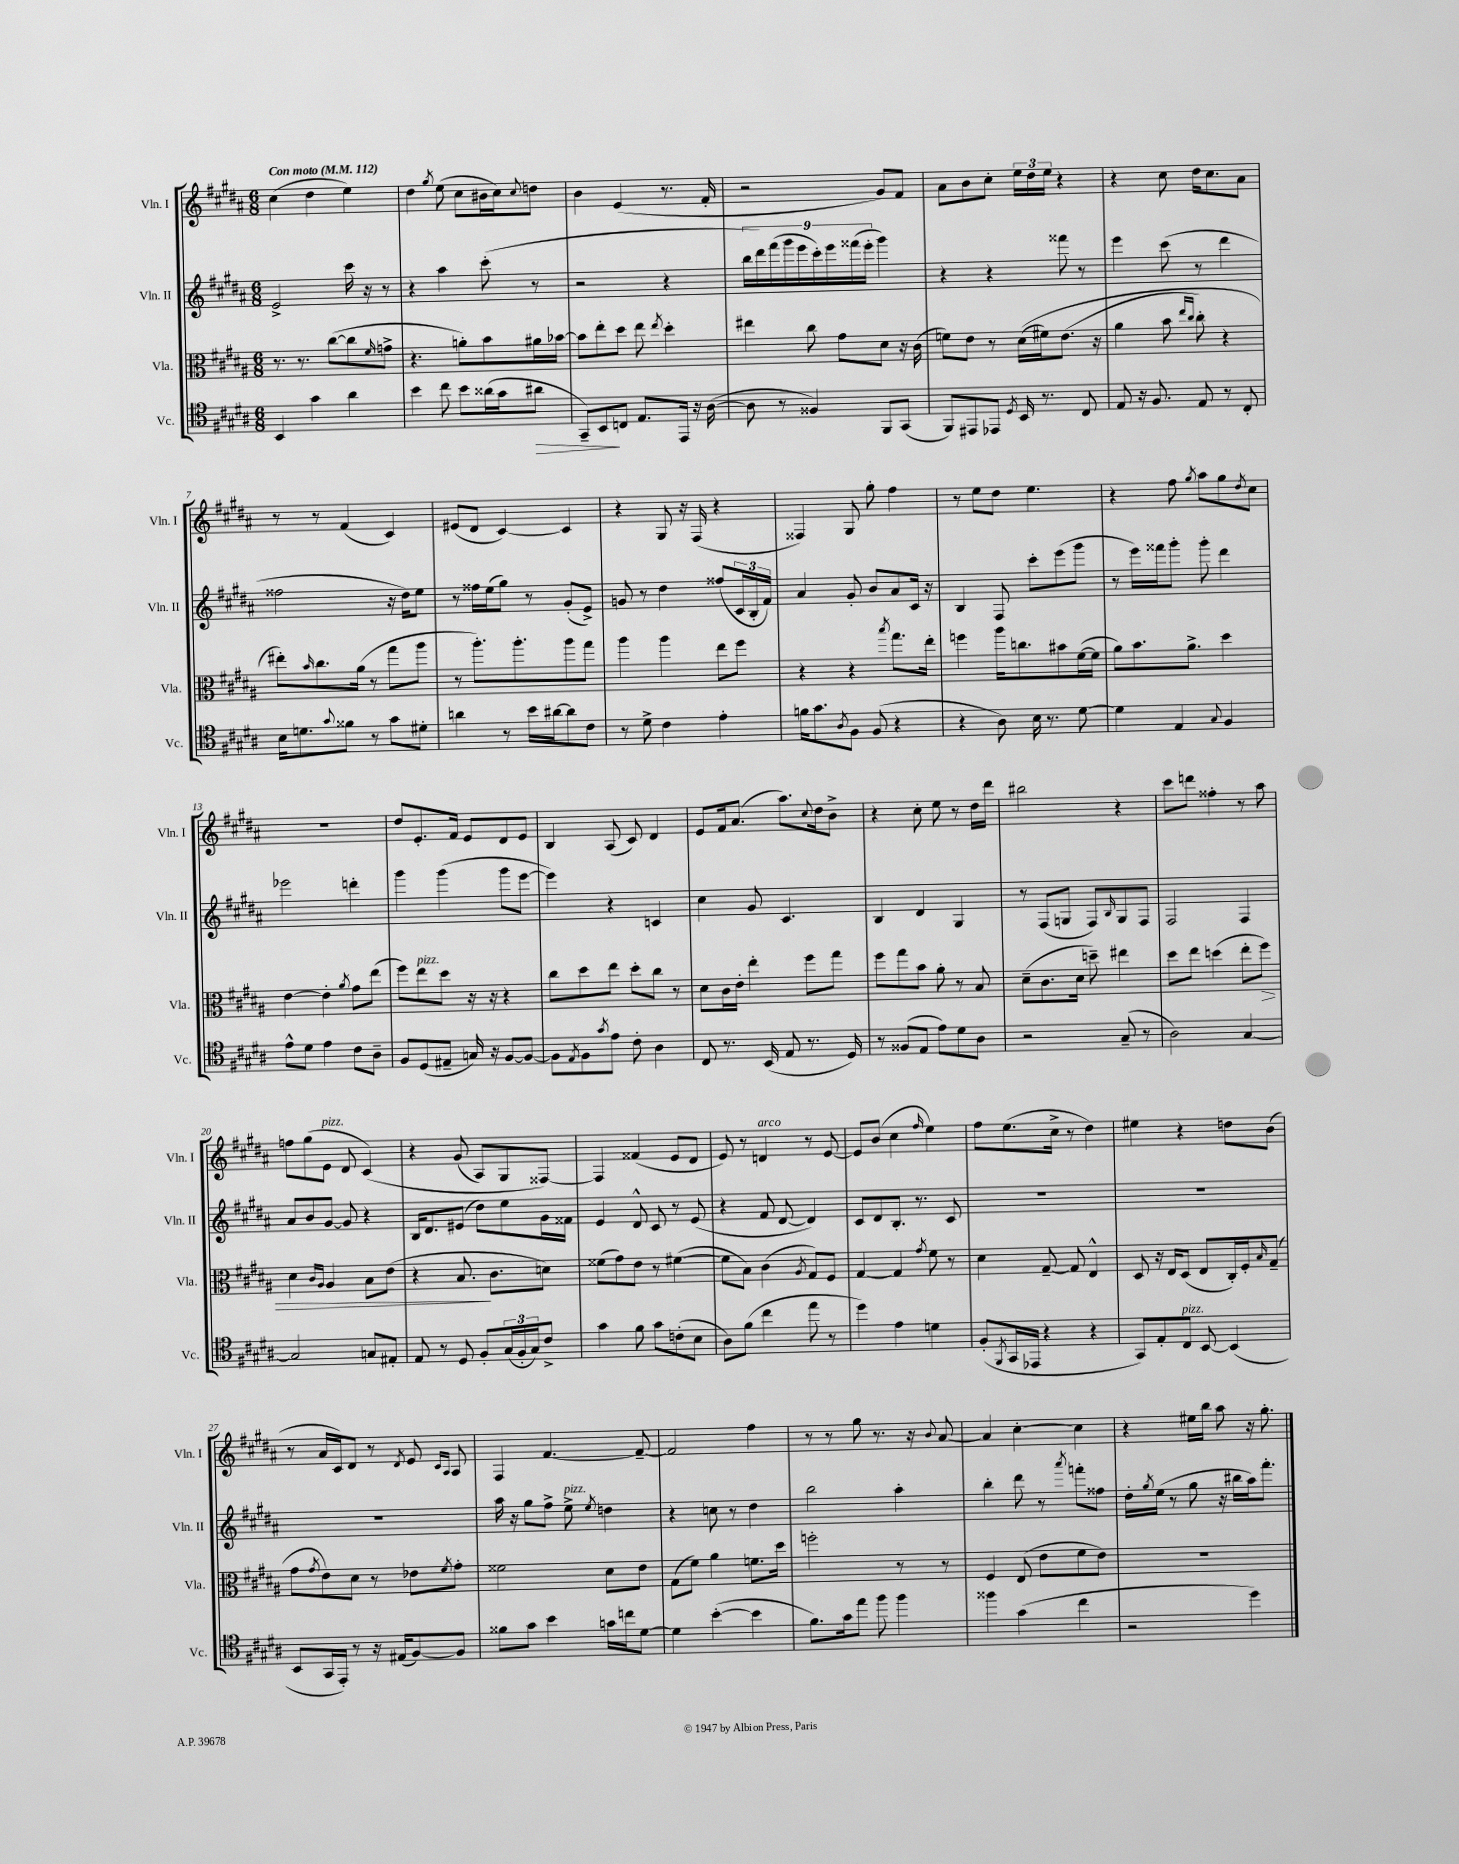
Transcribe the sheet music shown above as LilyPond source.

<<
\new StaffGroup <<
\new Staff = "s0" \with { instrumentName = "Vln. I" shortInstrumentName = "Vln. I" } {
    \clef treble \key b \major \numericTimeSignature \time 6/8 \tempo "Con moto" 4 = 112
    cis''4( dis''4 e''4) |
    dis''4 \acciaccatura { gis''8 } e''8( cis''8 bis'16 cis''16) \appoggiatura { cis''8 } d''8 |
    b'4 e'4( r8. fis'16-. |
    r2 gis'8) fis'8 |
    ais'8 b'8 cis''8-. \tuplet 3/2 { e''16 dis''16 e''16 } r4 |
    r4 cis''8 dis''16 cis''8. ais'8 |
    r8 r8 fis'4( cis'4) |
    eis'8( dis'8 cis'4~) cis'4 |
    r4 gis8 r16 fis16( r4 |
    fisis4) gis8 gis''8-. fis''4 |
    r8 e''8 dis''8 e''4. |
    r4 fis''8 \acciaccatura { gis''8 } ais''8 gis''8 \acciaccatura { dis''8 } cis''8 |
    R2. |
    dis''8 e'8.-. fis'16 e'8 dis'8 e'8 |
    b4 ais8( cis'8) dis'4 |
    e'8 fis'16 ais'8.( ais''8.) \appoggiatura { cis''8 } dis''16 b'8-> |
    r4 cis''8-. e''8 r8 dis''16 dis'''16 |
    bis''2 r4 |
    cis'''8 d'''8 fisis''4-. r8 ais''8 |
    f''8 gis''8( e'8^\markup { \italic "pizz." } dis'8 cis'4)\( |
    r4 gis'8( ais8) gis8 fisis8~\) |
    fisis4 fisis'4( e'8 dis'8 |
    e'8) r8 d'4^\markup { \italic "arco" } r8 e'8~ |
    e'8 b'8( cis''4 \grace { fis''16 } e''4) |
    fis''8 e''8.( cis''16-> r8 dis''4) |
    eis''4 r4 d''8 b'8( |
    r8 ais'16 cis'16) dis'8 r8 \acciaccatura { dis'8 } e'8 \grace { cis'16 ais16 } ais8 |
    fis4 fis'4.~ fis'8~-- |
    fis'2 fis''4 |
    r8 r8 gis''8 r8. r16 \appoggiatura { b'8 } ais'8~ |
    ais'4 cis''4~-. cis''4 |
    r4 eis''16 b''16 ais''8 r16 gis''8.-. \bar "|." |
}
\new Staff = "s1" \with { instrumentName = "Vln. II" shortInstrumentName = "Vln. II" } {
    \clef treble \key b \major \numericTimeSignature \time 6/8
    e'2-> cis'''16 r16 r8 |
    r4 ais''4 cis'''8-.( r8 |
    r2 r4 |
    \tuplet 9/8 { b''16 dis'''16) fis'''16( gis'''16 e'''16 cis'''16-.) e'''16 fisis'''16( e'''16-. } gis'''4) |
    r4 r4 fisis'''8 r8 |
    e'''4 cis'''8( r8 dis'''4 |
    fisis''2 r16 dis''16) e''8 |
    r8 fisis''16 e''16( gis''8) r8 gis'8-.( e'8->) |
    g'8 r8 dis''4 fisis''8( \tuplet 3/2 { cis'16 b16-. fis'16) } |
    ais'4 gis'8-. b'8 ais'8 cis'16 r16 |
    b4 fis8 cis'''8-. e'''8( gis'''8 |
    r8 e'''16) fisis'''16 gis'''8-. gis'''8-. dis'''4 |
    ees'''2 d'''4-. |
    gis'''4 gis'''4( gis'''8 e'''8~ |
    e'''4) r4 c'4 |
    cis''4 gis'8 cis'4. |
    b4 dis'4 gis4 |
    r8 fis8( g8 fis8) \grace { b16 } g8 fis8 |
    fis2 fis4 |
    ais'8 b'8 gis'8~ gis'8 r4 |
    b16 dis'8. eis'8( dis''8) e''8 gis'16 fisis'16 |
    e'4 dis'8-^ cis'8 r8 e'8( |
    r4 fis'8 dis'8~ dis'4) |
    cis'8 dis'8 b8.-. r8. cis'8 |
    R2. |
    R2. |
    R2. |
    ais''16 r16 gis''8 fis''8-> e''8->^\markup { \italic "pizz." } \acciaccatura { e''8 } d''4 |
    r4 c''8 r8 dis''4 |
    b''2 ais''4-. |
    b''4-. dis'''8 r8 \acciaccatura { ais'''8 } f'''8-. fisis''8 |
    dis''16-. \acciaccatura { gis''8 } e''16( r8 gis''8 r16 bis''16 ais''16) fis'''8.-. \bar "|." |
}
\new Staff = "s2" \with { instrumentName = "Vla." shortInstrumentName = "Vla." } {
    \clef alto \key b \major \numericTimeSignature \time 6/8
    r8. r8. cis''8~( cis''8 \grace { fis'16 } g'8-> |
    r4. a'8-.) b'8 ais'16 bes'16~ |
    bes'8 e''8-. dis''8 e''8 \acciaccatura { e''8 } dis''4-. |
    eis''4 cis''8 gis'8 dis'8 r16 cis'16( |
    f'8) e'8 r8 dis'16(\( fis'16) e'8.( r16 |
    ais'4 b'8 \grace { e''16 cis''16 } cis''8-.) r4 |
    eis''8-.\) \grace { b'16 } cis''8. ais'16( r8 gis''8 ais''8 |
    r8 ais''8.-.) ais''8.-. ais''8 gis''8 |
    ais''4 ais''4 e''8 fis''8 |
    r4 r4 \acciaccatura { b''8 } gis''8. e''16-. |
    f''4 ais''16 c''8. bis'8 fis'16~( fis'16 |
    ais'8) b'8. ais'8.-> dis''4 |
    e'4~ e'4-. \acciaccatura { ais'8 } gis'8 e''8( |
    fis''8) e''8^\markup { \italic "pizz." } dis''8 r16 r16 r4 |
    cis''8 dis''8 e''8 dis''8-. cis''8 r8 |
    dis'8 cis'16 e'16-. e''4-. fis''8 gis''8 |
    fis''8 gis''8 b'8 ais'8-. r8 b8 |
    dis'8--( cis'8. dis'16 d''8--) eis''4 |
    dis''8 e''8 d''4( e''8-. fis''8\>) |
    dis'4 \grace { cis'16 ais16 } ais4 b8 e'8( |
    r4 b8.\! cis'8. d'8) |
    fisis'8( gis'8) e'8 r8 fis'4~( |
    fis'8 b8) cis'4( \acciaccatura { ais8 } gis8) fis8 |
    gis4~ gis4 \acciaccatura { gis'8 } fis'8 r8 |
    dis'4 gis8~-- gis8 e4-^ |
    dis8 r16 e16 dis8( e8 cis16-.) fis16-. \grace { b16 } gis8--( |
    gis'8 \acciaccatura { gis'8 } e'8) dis'8 r8 ees'8 \acciaccatura { fis'8 } gis'8-. |
    fisis'2 dis'8 e'8 |
    gis8( fis'8) ais'4 f'8. dis''16 |
    f''2-. r8 r8 |
    fis4 e8( e'8 fis'8 e'8) |
    R2. \bar "|." |
}
\new Staff = "s3" \with { instrumentName = "Vc." shortInstrumentName = "Vc." } {
    \clef tenor \key b \major \numericTimeSignature \time 6/8
    b,4 gis'4 ais'4 |
    b'4 cis''8 b'8 aisis'16( gis'16 ais'8\> |
    gis,8--) b,8\! c8 e8. e,16 r16 ais16~( |
    ais8 r8 fisis4) fis,8 gis,8( |
    fis,8) eis,8 ees,8 \acciaccatura { dis8 } b,16 r8. cis8 |
    e8 r16 fis8. e8 r8 cis8-. |
    b16 d'8. \appoggiatura { gis'8 } fisis'8 r8 gis'8 dis'8-. |
    a'4 r8 b'16 ais'16~ ais'8 cis'8 |
    r8 dis'8-> cis'4 e'4-. |
    f'16 gis'8. \acciaccatura { ais8 } fis8 fis8( r4 |
    r4 ais8) b16 r8. dis'8~ |
    dis'4 e4 \appoggiatura { gis8 } fis4 |
    e'8-^ dis'8 e'4 cis'8 ais8-- |
    fis8 dis8( eis8-- g16) r16 fis8~ fis8~ |
    fis8 \acciaccatura { e8 } fis8 \acciaccatura { gis'8 } e'8 cis'8-. ais4 |
    cis8 r8. b,16( e8 r8. dis16) |
    r8 fisis8( e8 e'8) dis'8 ais8 |
    r2 gis8--( r8 |
    ais2) gis4~ |
    gis2 g8 eis8-. |
    e8 r8 dis8 fis8-. \tuplet 3/2 { gis16( fis16-. gis16) } cis'8-> |
    gis'4 fis'8 gis'8 c'8-.( b8 |
    ais8) fis'8( cis''4 e''8 r8 |
    dis''4) e'4 d'4 |
    fis8-.( \acciaccatura { fis,8 } gis,16 ees,16 r4 r4 |
    gis,8) e8-. cis8^\markup { \italic "pizz." } b,8~ b,4( |
    b,8 gis,16 e,16-.) r8 r16 eis16( fis8~) fis8 |
    fisis'8 gis'8 b'4 g'16 c''16 dis'8~ |
    dis'4 b'4~-.( b'4 |
    fis'8.) gis'16 e''8 fis''8 fis''4 |
    fisis''4 gis'4( cis''4 |
    r2 dis''4) \bar "|." |
}
>>
>>
